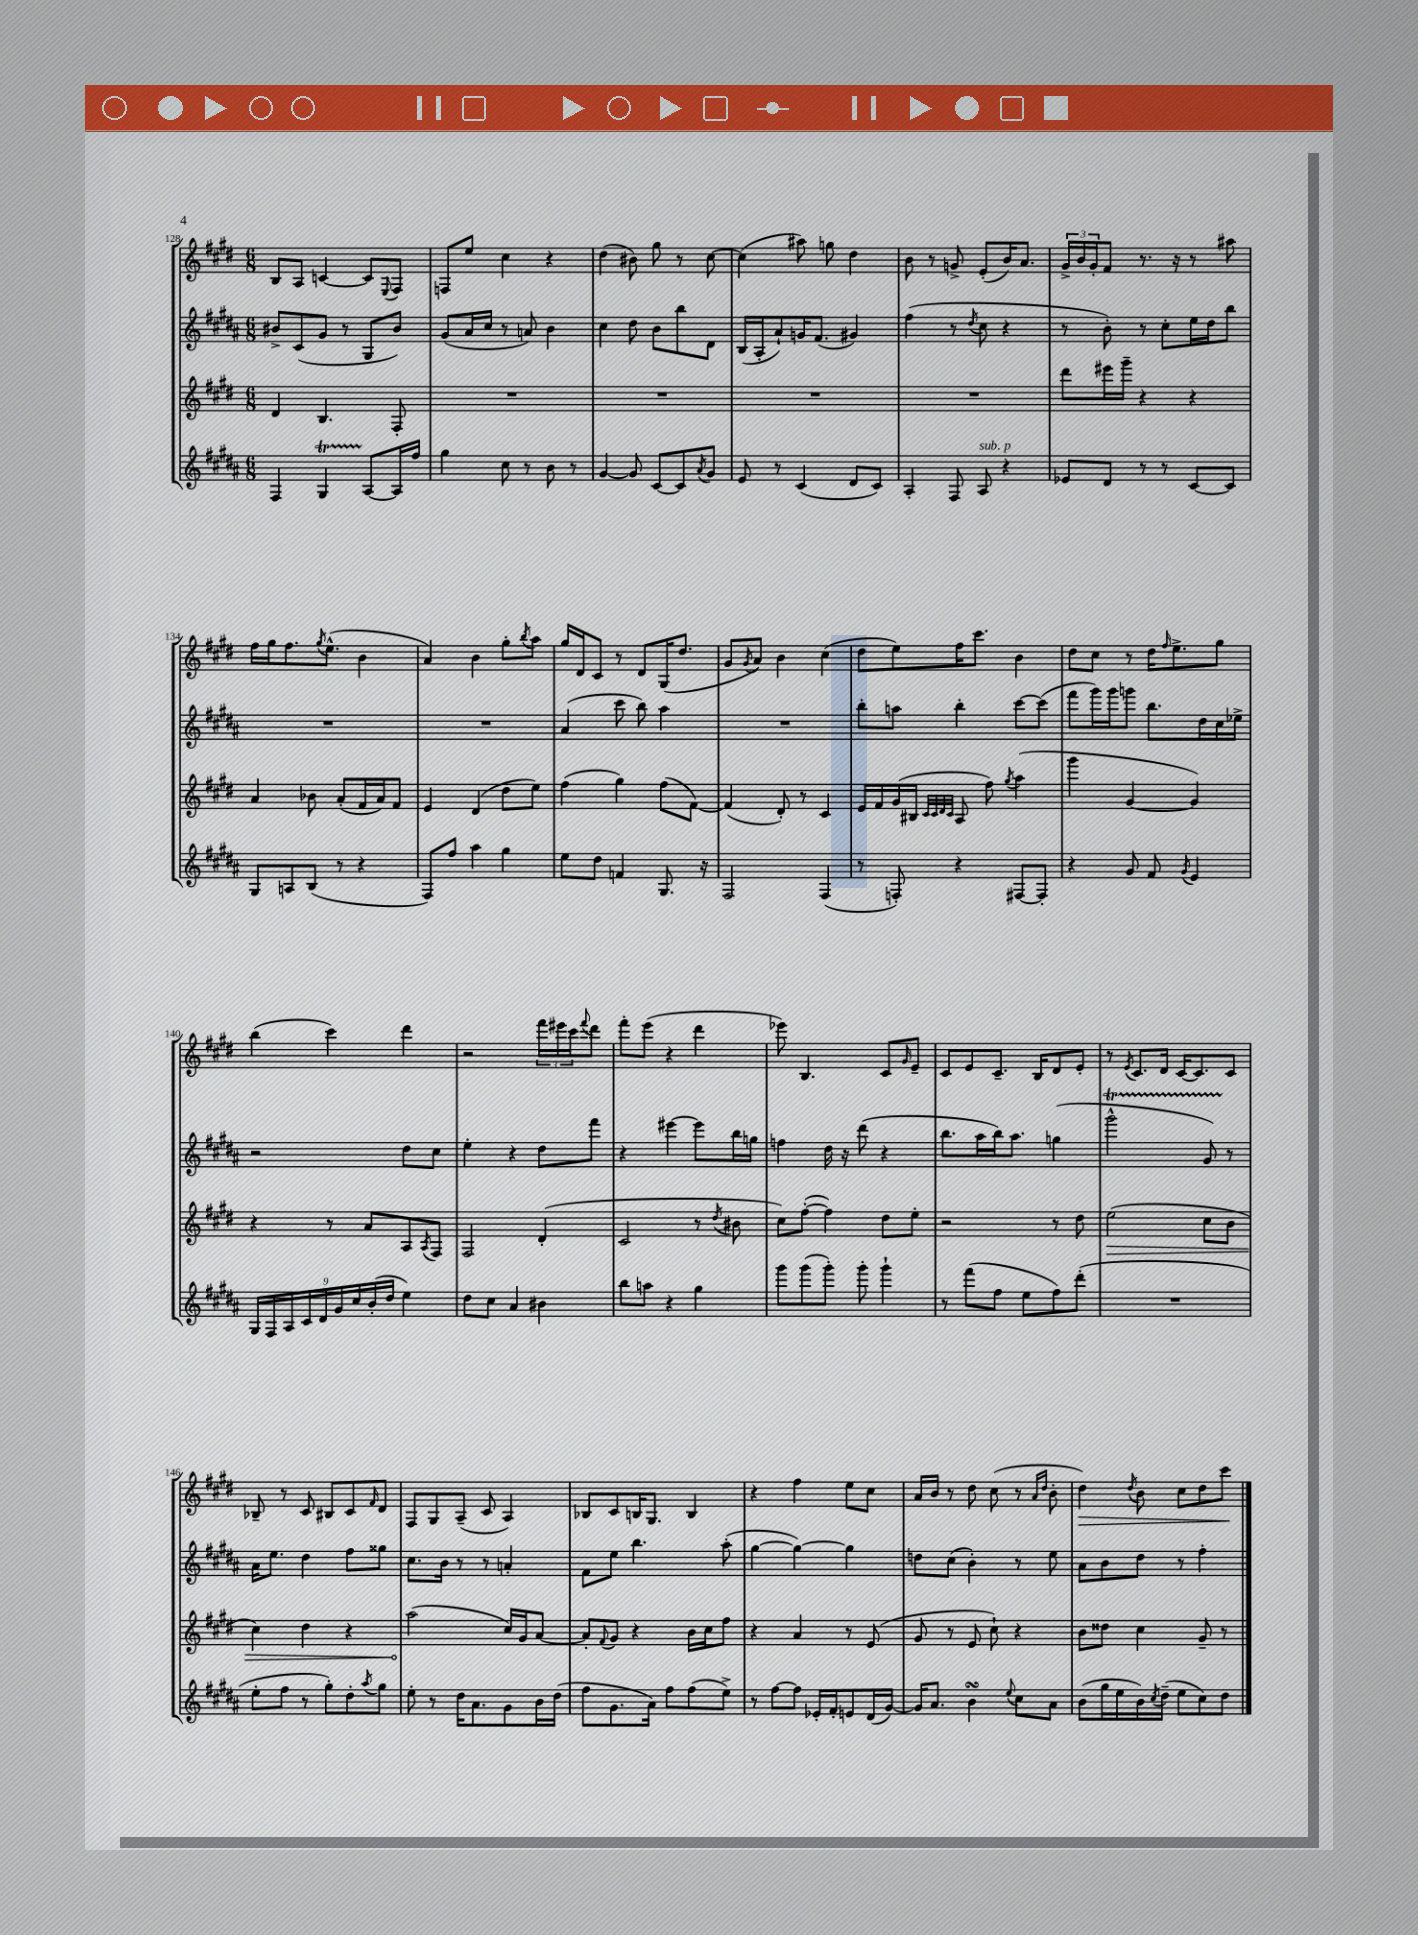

**kern	**kern	**dynam	**kern	**kern	**dynam
*part4	*part3	*part3	*part2	*part1	*part1
*staff4	*staff3	*staff3	*staff2	*staff1	*staff1
*clefG2	*clefG2	*	*clefG2	*clefG2	*
*k[f#c#g#d#a#]	*k[f#c#g#d#]	*	*k[f#c#g#d#a#]	*k[f#c#g#d#]	*
*M6/8	*M6/8	*	*M6/8	*M6/8	*
=128	=128	=128	=128	=128	=128
4F#/	4d#/	.	8b#X^/L	8B/L	.
.	.	.	(8c#/	8A/J	.
4G#T/	4.B/	.	8g#/J	[4cn/	.
.	.	.	8r	.	.
[8A#/L	.	.	8G#/L	8c/L]	.
.	.	.	.	8qqE/	.
16A#/L]	8F#'/	.	8b#/J)	8F#/J	.
16ff#/JJ	.	.	.	.	.
=129	=129	=129	=129	=129	=129
4gg#\	2.r	.	(8g#/L	8Fn/L	.
.	.	.	16a#/L	8ee/J	.
.	.	.	16cc#/JJ	.	.
8cc#\	.	.	8r	4cc#\	.
8r	.	.	8an/)	.	.
8b\	.	.	4b\	4r	.
8r	.	.	.	.	.
=130	=130	=130	=130	=130	=130
[4g#/	2.r	.	4cc#\	(4dd#\	.
8g#/]	.	.	8dd#\	8b#X\)	.
[8c#/L	.	.	8b\L	8gg#\	.
8c#/]	.	.	8bb\	8r	.
8qa#/	.	.	.	.	.
8g#/J	.	.	8d#\J	[8cc#\	.
=131	=131	=131	=131	=131	=131
8e/	2.r	.	(16B/LL	(4cc#\]	.
.	.	.	16A#'/J	.	.
8r	.	.	8a#`/)	.	.
(4c#/	.	.	16gn/K	8aa#X\)	.
.	.	.	(8.f#/J	.	.
.	.	.	.	8ggn\	.
8d#/L	.	.	4g#X/)	4dd#\	.
8c#/J)	.	.	.	.	.
=132	=132	=132	=132	=132	=132
4A#'/	2.r	.	(4ff#\	8b\	.
.	.	.	.	8r	.
8F#/	.	.	8r	8gn^/	.
.	.	.	8qdd#/	.	.
!LO:TX:a:i:t=sub. p	!	!	!	!	!
8A#/	.	.	8cc#\	(8e'/L	.
4r	.	.	4r	16b/K)	.
.	.	.	.	8.a/J	.
=133	=133	=133	=133	=133	=133
8e-X/L	8ddd#\L	.	8r	24g#^/LL	.
.	.	.	.	24b/	.
.	.	.	.	24g#'/J	.
8d#/J	16eee#X\L	.	8b'\)	8f#/J	.
.	16ggg#~\JJ	.	.	.	.
8r	4r	.	8r	8.r	.
8r	.	.	8cc#'\L	.	.
.	.	.	.	16r	.
[8c#/L	4r	.	16ee\L	8r	.
.	.	.	16dd#\J	.	.
8c#/J]	.	.	8bb\J	8aa#X\	.
!!LO:LB:g=z
=134	=134	=134	=134	=134	=134
8G#/L	4a/	.	2.r	16ff#\LL	.
.	.	.	.	16gg#\J	.
8An/	.	.	.	8.ff#\	.
(8B/J	8b-X\	.	.	.	.
.	.	.	.	8qgg#/	.
.	.	.	.	(8.ee^^\J	.
8r	(8a'/L	.	.	.	.
4r	16f#/L	.	.	4b\	.
.	16a/J)	.	.	.	.
.	8f#/J	.	.	.	.
=135	=135	=135	=135	=135	=135
8F#/L)	4e/	.	2.r	4a/)	.
8ff#/J	.	.	.	.	.
4aa#\	(4d#/	.	.	4b\	.
4gg#\	8dd#\L	.	.	8gg#'\L	.
.	.	.	.	8qbb/	.
.	8ee\J)	.	.	8aa\J	.
=136	=136	=136	=136	=136	=136
8ee\L	(4ff#\	.	(4a#/	16gg#/LL	.
.	.	.	.	16d#/J	.
8dd#\J	.	.	.	8c#/J	.
4fn/	4gg#\)	.	8ccc#\	8r	.
.	.	.	8bb\)	8d#/L	.
8.G#/	(8ff#\L	.	4aa#\	(16G#/K	.
.	.	.	.	8.dd#/J	.
.	[8f#\J)	.	.	.	.
16r	.	.	.	.	.
=137	=137	=137	=137	=137	=137
2F#/	(4f#/]	.	2.r	8g#/L	.
.	.	.	.	8qg#/	.
.	.	.	.	8a/J)	.
.	8d#'/)	.	.	4b\	.
.	8r	.	.	.	.
(4F#/	4c#/	.	.	(4cc#\	.
=138	=138	=138	=138	=138	=138
8r	16e/LL	.	8bb'\L	8dd#\L	.
.	16f#/	.	.	.	.
8Fn'/)	(16g#/	.	8aan\J	8ee\)	.
.	16B#X/JJ	.	.	.	.
.	32qqc#/LLL	.	.	.	.
.	32qqc#/	.	.	.	.
.	32qqd#/	.	.	.	.
.	32qqc#/JJJ	.	.	.	.
4r	8A/	.	4bb'\	16ff#\K	.
.	.	.	.	8.ccc#\J	.
.	8ff#\)	.	.	.	.
.	8qgg#/	.	.	.	.
[8F#X/L	(4aa\	.	[8ccc#\L	4b\	.
8F#'/J]	.	.	(8ccc#\J]	.	.
=139	=139	=139	=139	=139	=139
4r	4ggg#\	.	8fff#\L	8dd#\L	.
.	.	.	16ggg#\L)	8cc#\J	.
.	.	.	16ggg#\J	.	.
8g#/	[4g#/	.	8gggn\J	8r	.
8f#/	.	.	8.bb\L	16dd#\KL	.
.	.	.	.	16qqff#/	.
.	.	.	.	8.ee^\	.
8qg#/	.	.	.	.	.
4e/	4g#/])	.	.	.	.
.	.	.	16dd#\L	.	.
.	.	.	16cc#\	8gg#\J	.
.	.	.	16ee-X^\JJ	.	.
!!LO:LB:g=z
=140	=140	=140	=140	=140	=140
18G#/LL	4r	.	2r	(4bb\	.
18F#/	.	.	.	.	.
18A#/	.	.	.	.	.
18c#/	.	.	.	.	.
18d#/	.	.	.	.	.
.	8r	.	.	4ccc#\)	.
18g#/	.	.	.	.	.
18cc#/	.	.	.	.	.
.	8a/L	.	.	.	.
(18b'/	.	.	.	.	.
18dd#/JJ	.	.	.	.	.
4ee\)	8A/	.	8dd#\L	4ddd#\	.
.	8qA/	.	.	.	.
.	8F#/J	.	8cc#\J	.	.
=141	=141	=141	=141	=141	=141
8dd#\L	2F#/	.	4ee'\	2r	.
8cc#\J	.	.	.	.	.
4a#/	.	.	4r	.	.
4b#X\	(4d#'/	.	8dd#\L	24fff#\LL	.
.	.	.	.	24eee#X\	.
.	.	.	.	24ccc#\J	.
.	.	.	.	8qqfff#/	.
.	.	.	8fff#\J	8ddd#\J	.
=142	=142	=142	=142	=142	=142
8bb\L	2c#/	.	4r	8fff#'\L	.
8aan\J	.	.	.	(8eee\J	.
4r	.	.	[4eee#X\	4r	.
4gg#\	8r	.	8eee#\L]	4ddd#\	.
.	8qdd#/	.	.	.	.
.	8b#X\	.	16bb\L	.	.
.	.	.	16ggn\JJ	.	.
=143	=143	=143	=143	=143	=143
8ggg#\L	8cc#\L)	.	4ffn\	8eee-X\)	.
(8ggg#\	([8ff#'\J	.	.	4.B/	.
8ggg#'\J)	4ff#\])	.	16dd#\	.	.
.	.	.	16r	.	.
8ggg#'\	.	.	(8ddd#\	.	.
4ggg#`\	8dd#\L	.	4r	8c#/L	.
.	.	.	.	16qqg#/	.
.	8ee'\J	.	.	8e~/J	.
=144	=144	=144	=144	=144	=144
8r	2r	.	8.bb\L	8c#/L	.
(8fff#\L	.	.	.	8e/	.
.	.	.	16aa#\L	.	.
8ff#\J	.	.	16bb\J)	8.c#~/J	.
.	.	.	8.aa#\J	.	.
8ee\L	.	.	.	.	.
.	.	.	.	16B/KL	.
8ff#\)	8r	.	(4ggn\	8d#/	.
(8ddd#'\J	8dd#\	.	.	8e'/J	.
=145	=145	=145	=145	=145	=145
!	!	!LO:HP:b	!	!	!
2.r	(2ee\	>	2ggg#T^^\	8r	.
.	.	.	.	8qe/	.
.	.	.	.	8.c#/L	.
.	.	.	.	16d#/Jk	.
.	.	.	.	[16c#/KL	.
.	.	.	.	8.c#/]	.
.	8cc#\L	.	8g#TTT/)	.	.
.	8b\J	.	8r	8c#/J	.
!!LO:LB:g=z
=146	=146	=146	=146	=146	=146
8ee'\L	4cc#\)	.	16a#\KL	8B-X~/	.
.	.	.	8.ee\J	.	.
8ff#\J	.	.	.	8r	.
8r	4dd#\	.	4dd#\	8c#/	.
8gg#'\L)	.	.	.	8B#X/L	.
8dd#'\	4r	.	8ff#\L	8c#/	.
8qaa#/	.	.	.	16qqf#/	.
8gg#\J	.	.	8gg##X\J	8d#/J	.
=147	=147	=147	=147	=147	=147
8ee'\	(2aa\	.	8.cc#\L	8F#/L	.
8r	.	.	.	8G#/	.
.	.	.	16b\Jk	.	.
16dd#\KL	.	.	8r	(8A~/J	.
8.a#\	.	.	.	.	.
.	.	.	8r	8c#/	.
8g#\	16cc#/LL)	]	4an'/	4A/)	.
.	16g#/J	.	.	.	.
16b\L	[8a/J	.	.	.	.
(16dd#\JJ	.	.	.	.	.
=148	=148	=148	=148	=148	=148
8ff#\L	8a'/L]	.	8f#\L	8B-X/L	.
.	8qqf#/	.	.	.	.
8.g#\	8g#/J	.	8ee\J	8c#/	.
.	4r	.	4.bb\	16Bn/K	.
16a#\Jk)	.	.	.	8.G#/J	.
8ff#\L	.	.	.	.	.
(8ff#\	16b\LL	.	.	4B/	.
.	16cc#\J	.	.	.	.
8ee^\J)	8ff#\J	.	(8aa#'\	.	.
=149	=149	=149	=149	=149	=149
8r	4r	.	[4gg#\	4r	.
[8ff#\L	.	.	.	.	.
8ff#\J]	4a/	.	4gg#\_)	4ff#\	.
16e-X'/LL	.	.	.	.	.
16f#'/J	.	.	.	.	.
8en/	8r	.	4gg#\]	8ee\L	.
(16d#/L	(8e/	.	.	8cc#\J	.
[16g#/JJ)	.	.	.	.	.
=150	=150	=150	=150	=150	=150
16g#/KL]	8g#/	.	8ddn\L	16a/LL	.
8.a#/J	.	.	.	16b/JJ	.
.	8r	.	(8cc#\J	8r	.
4bsSSs\	8e/	.	4b'\)	8dd#\	.
.	8cc#`\)	.	.	(8cc#\	.
8qqee/	.	.	.	.	.
8cc#\L	4r	.	8r	8r	.
.	.	.	.	16qqa/LL	.
.	.	.	.	16qqdd#/JJ	.
8a#\J	.	.	8ee\	8b'\	.
=151	=151	=151	=151	=151	=151
!	!	!	!	!	!LO:HP:b
(8b\L	8b\L	.	8a#\L	4dd#\)	>
16gg#\L	8dd##X\J	.	8b\	.	.
16ee\	.	.	.	.	.
.	.	.	.	8qdd#/	.
16b\)	4cc#\	.	8dd#\J	8b\	.
8qcc#/	.	.	.	.	.
(16dd#~\JJ	.	.	.	.	.
8ee\L	.	.	8r	8cc#\L	.
8cc#\)	8g#~/	.	4ff#'\	8dd#\	.
8dd#\J	8r	.	.	8ccc#\J	.
.	.	.	.	.	]
==	==	==	==	==	==
*-	*-	*-	*-	*-	*-
